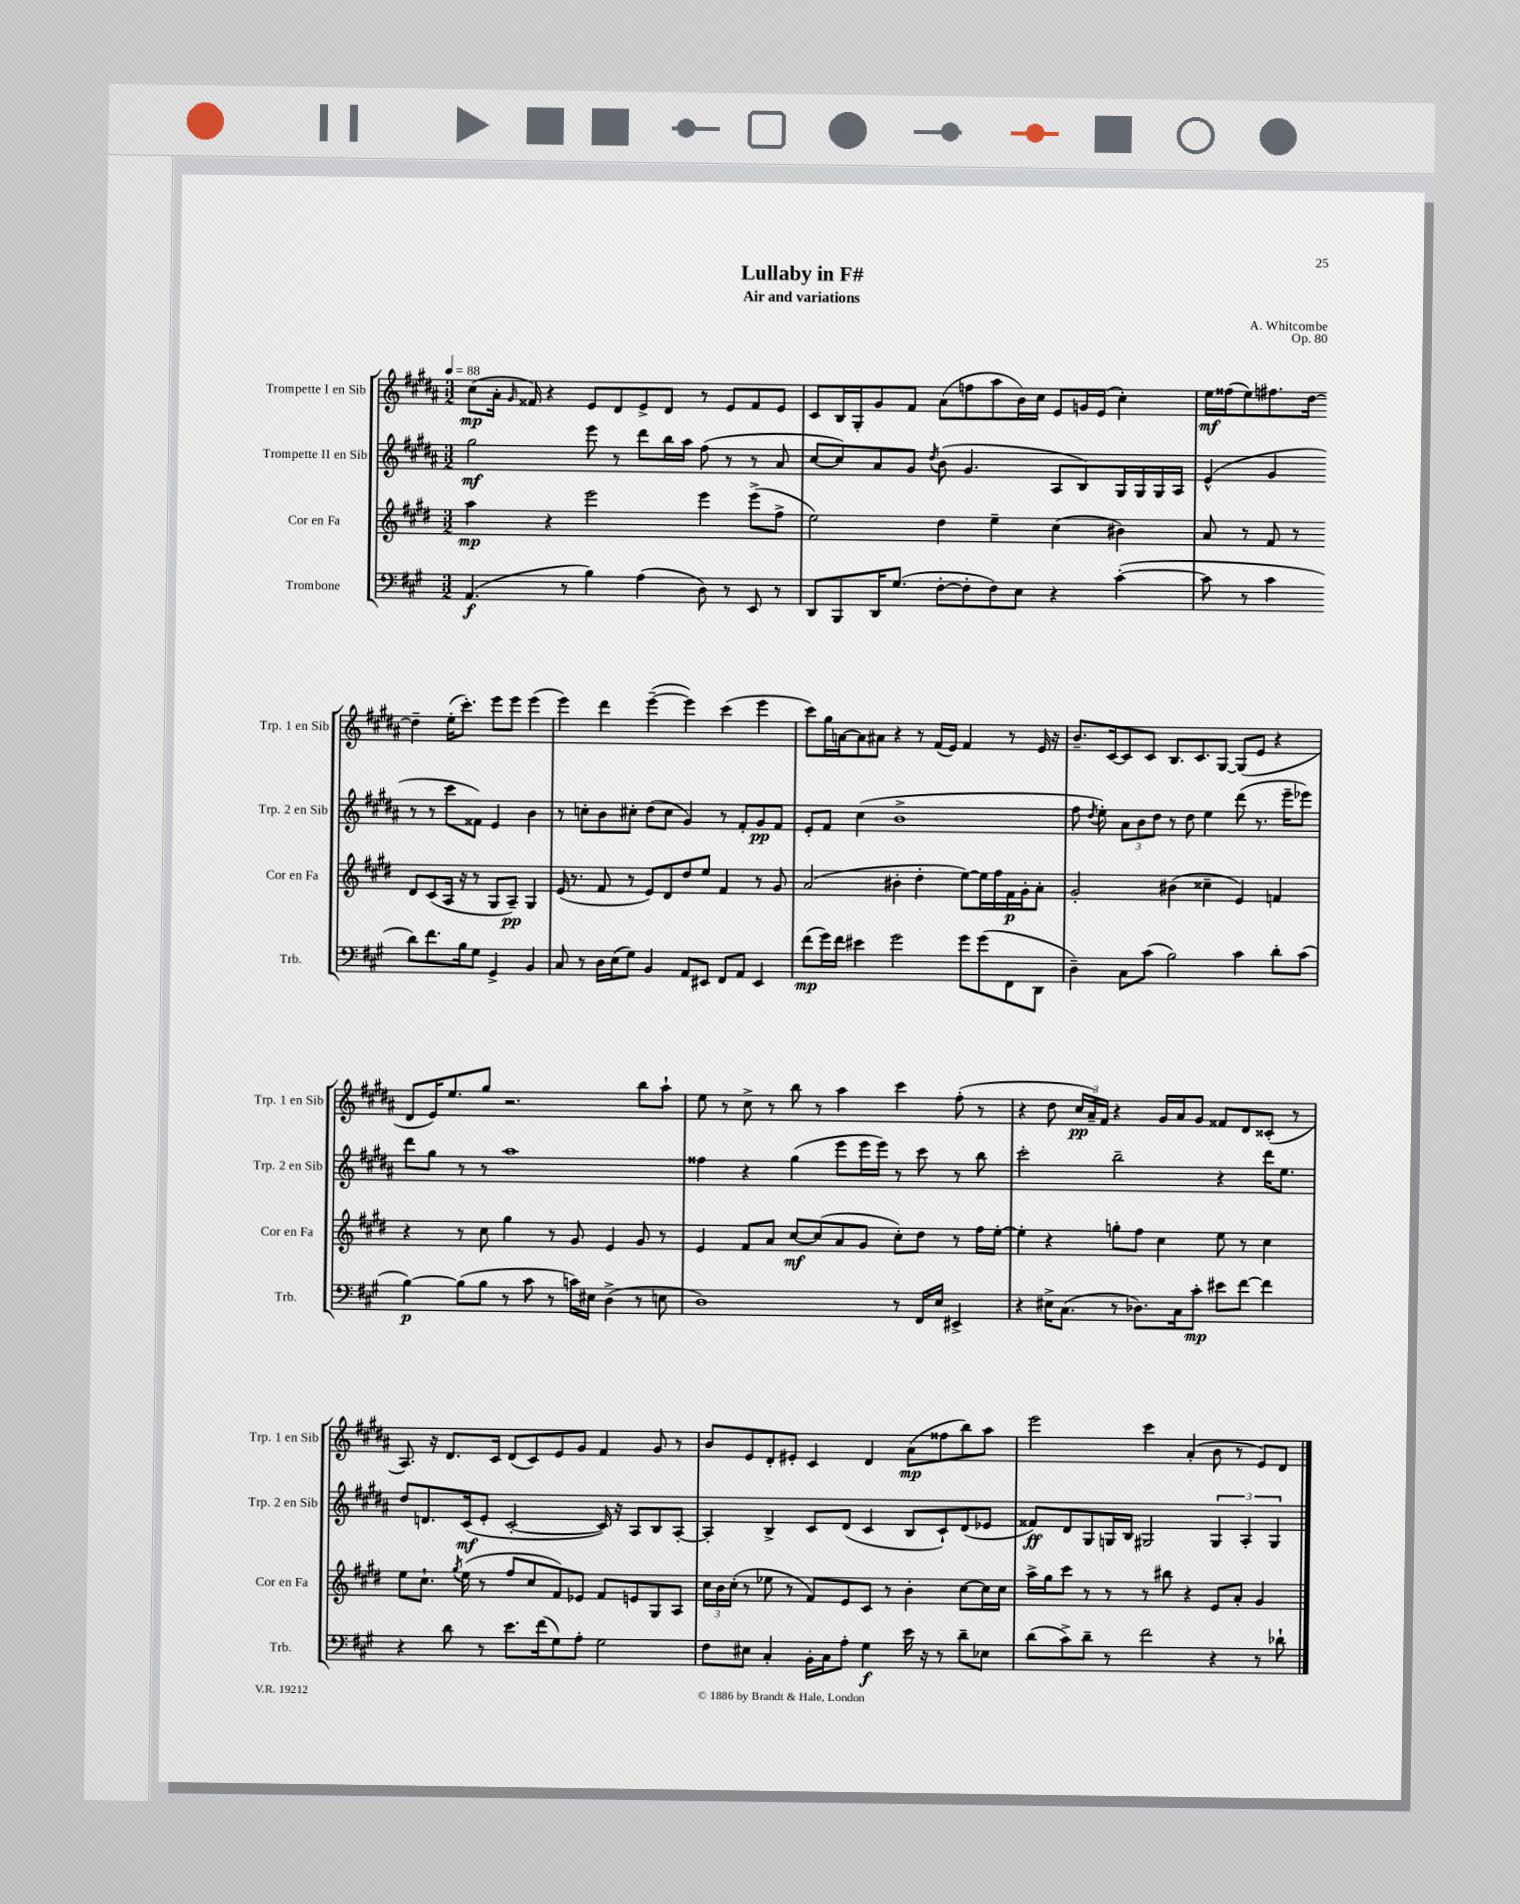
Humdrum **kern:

**kern	**kern	**kern	**kern
*staff4	*staff3	*staff2	*staff1
*clefF4	*clefG2	*clefG2	*clefG2
*k[f#c#g#]	*k[f#c#g#d#]	*k[f#c#g#d#a#]	*k[f#c#g#d#a#]
*M3/2	*M3/2	*M3/2	*M3/2
*MM88	*MM88	*MM88	*MM88
(4.AA	4aa	2gg#	(8cc#
.	.	.	16a#'
.	.	.	16qqg#
.	.	.	16f##)
.	4r	.	4r
8r	.	.	.
4B)	2eee	8eee	8e
.	.	8r	8d#
(4A	.	8ddd#	8e^
.	.	16bb	8d#
.	.	16aa#	.
8D)	4eee	(8ff#	8r
8r	.	8r	8e
8EE	(8eee^	8r	8f##
8r	8ff#^	8a#	8e
=	=	=	=
8DD	2ee)	[8cc#	8c#
8BBB	.	8cc#])	16B
.	.	.	16G#'
16DD	.	8a#	8g#
(8.G#	.	.	.
.	.	8g#	8f#
.	.	8qdd#	.
[8F#'	4dd#	(8b	(8a#
8F#']	.	4.g#	8ff
8F#)	4ee~	.	8aa#
8E	.	.	16b)
.	.	.	16cc#
4r	(4cc#	8A#	8e
.	.	8B)	16g
.	.	.	(16e
([4c#'	4b#)	16G#	4cc#')
.	.	16G#	.
.	.	16G#	.
.	.	16A#	.
=	=	=	=
8c#]	8a	(4e^^	16ee
.	.	.	(16ff##
8r	8r	.	8ee)
4c#	8f#	4g#	8.ff#
.	8r	.	.
.	.	.	[16dd#
8d)	8d#	8r	4dd#~]
8.f#	(8c#	8r	.
.	16A	8ccc#	(16ee'
16B	16r	.	8.ccc#')
8G#	8r	8f##)	.
4GG#^	8G#	4e	8eee
.	8A~)	.	8eee
4BB	4G#	4b	(4eee
=	=	=	=
8C#	(16e	8r	4eee)
.	8.r	.	.
8r	.	8cc'	.
16D	8f#	8b	4ddd#
(16E	.	.	.
8G#)	8r	8cc#'	.
4BB	8e)	(8dd#	([4eee~
.	8d#	8cc#	.
8AA	8dd#	4g#)	4eee])
8EE#	8ee	.	.
8FF#	4f#	8r	(4ccc#
8AA	.	8f#'	.
4EE#	8r	8g#	4eee
.	8g#	8f#	.
=	=	=	=
(8f#	(2a	8e'	8ccc#)
16g#)	.	8f#	16gg#
16f#	.	.	[16a
4e#	.	(4cc#	8a]
.	.	.	8a#
2g#	4b#'	1b^	4r
.	4dd#'	.	8r
.	.	.	(16f#
.	.	.	16e)
8g#	[8ee)	.	4f#
(8g#	16ee]	.	.
.	16ff#	.	.
8FF#	16f#	.	8r
.	16g#'	.	.
8DD	8a'	.	16e
.	.	.	16r
=	=	=	=
4D~)	2g#'	8ff#	8.b~
.	.	8qdd#	.
.	.	8ee')	.
.	.	.	[16c#
8C#	.	12a#	8c#]
.	.	12b	.
(8c#	.	.	8c#
.	.	12dd#	.
2B)	(4b#	8r	8.B
.	.	8dd#	.
.	.	.	8.c#
.	4cc##~	4ee	.
.	.	.	[8G#
4c#	4e)	(8ddd#	(8G#]
.	.	8.r	8e
8d'	4f	.	4r
.	.	16eee~	.
(8c#	.	8eee-)	.
=	=	=	=
[4B)	4r	8ddd#	8d#
.	.	8gg#	16e)
.	.	.	8.ee
(8B]	8r	8r	.
8B	8cc#	8r	8gg#
8r	4gg#	1aa#	2.r
8c#	.	.	.
8r	8r	.	.
16c)	8g#	.	.
16E#	.	.	.
(4D^	4e	.	.
8r	8g#	.	8bb
8E	8r	.	8aa#`
=	=	=	=
1D)	4e	4ff##	8ee
.	.	.	8r
.	8f#	4r	8cc#^
.	8a	.	8r
.	[8cc#	(4gg#	8bb
.	(8cc#]	.	8r
.	8a	8eee	4aa#
.	8g#	16eee	.
.	.	16eee)	.
8r	8cc#')	8r	4ccc#
16FF#	8dd#	8ccc#	.
16E	.	.	.
4EE#^	8r	8r	(8ff#'
.	16ff#	8bb	8r
.	[16ee'	.	.
=	=	=	=
4r	4ee']	2ccc#'	4r
16E#^	4r	.	8dd#
(8.C#	.	.	.
.	.	.	24cc#
.	.	.	24a#~)
.	.	.	24f#
8r	8gg'	2bb~	4r
8.D-)	8ff#	.	.
.	4cc#	.	16g#
16C#	.	.	16a#
8c#'	.	.	8g#
8e#	8ee	4r	8f##
[8f#	8r	.	8d#
4f#]	4cc#	16ddd#	(8c##'
.	.	8.ee	.
.	.	.	8r
=	=	=	=
4r	8ee	8dd#	8.A#)
.	8.cc#`	8.d	.
.	.	.	16r
8d	.	.	8.d#
.	8qgg#	.	.
.	(16ee	(16c#	.
8r	8r	8e'	.
.	.	.	16c#
8.e	8ff#	[2c#'	(8d#
.	8cc#	.	8c#)
(16f#	.	.	.
8G#)	8f#)	.	8e
8A'	8e-	.	8g#
2G#	8f#	16c#])	4f#
.	.	16r	.
.	8e	8A#	.
.	8G#	8B	8g#
.	8A	[8A#'	8r
=	=	=	=
8F#	24cc#	4A#']	8b
.	24b	.	.
.	(24cc#'	.	.
8E#	8r	.	8e
4C#'	8ee-	4B^	8d#'
.	8r	.	8e#'
16BB'	8f#)	8c#	4c#
16C#	.	.	.
8A'	8e	(8d#	.
4G#	8c#	4c#	4d#
.	8r	.	.
16e	4b'	8B	(8a#
16r	.	.	.
8r	.	8c#`)	8ff##
8d~	[8cc#	(8d#	8bb)
8E-	16cc#]	8e-	8aa#
.	16cc#	.	.
=	=	=	=
(8d	16aa^	8f##)	2eee
.	16gg#	.	.
8c#^)	8ccc#	8d#	.
8d~	8r	8G#	.
8r	8r	16G	.
.	.	16B	.
2f#	8r	2G#	4ccc#
.	8bb#	.	.
.	4r	.	(4a#'
4r	8e	6G#	8b
.	8a'	.	8r
.	.	6A#'	.
8r	4g#	.	8e)
.	.	6G#	.
8d-`	.	.	8d#
==	==	==	==
*-	*-	*-	*-
